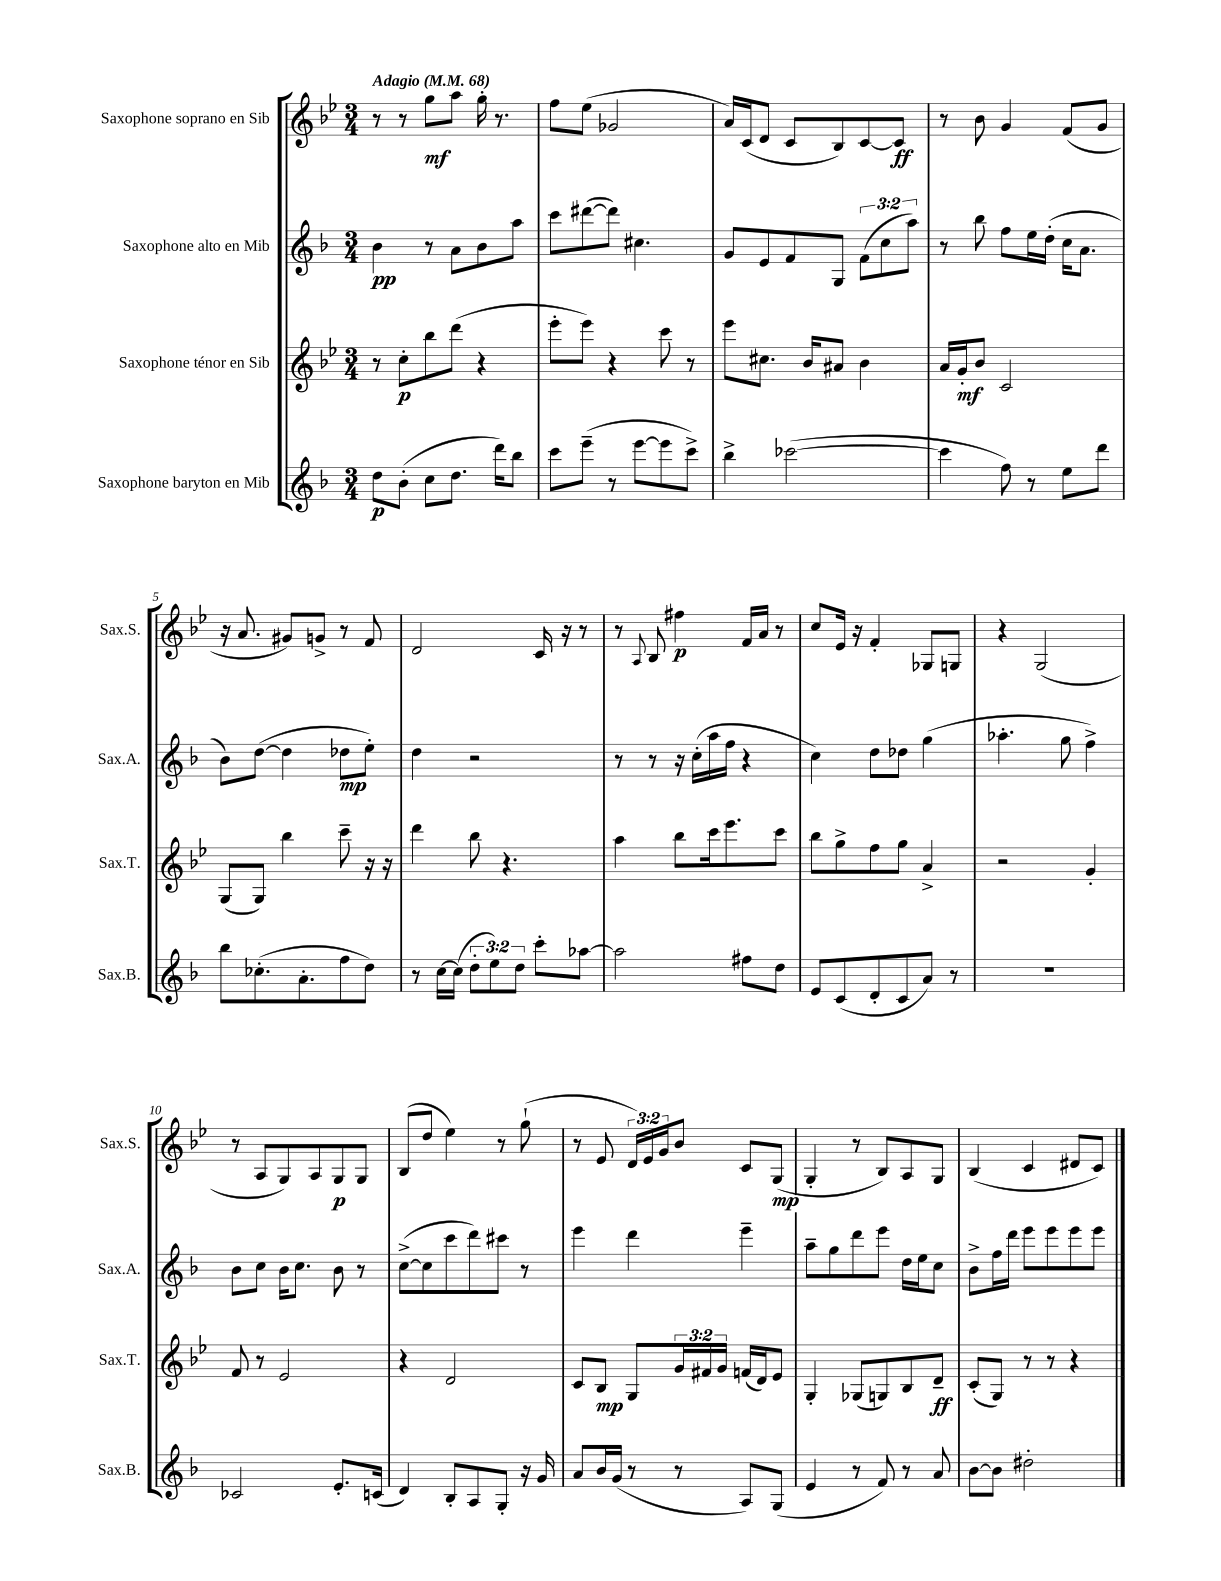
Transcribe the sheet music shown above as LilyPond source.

<<
\new StaffGroup <<
\new Staff = "s0" \with { instrumentName = "Saxophone soprano en Sib" shortInstrumentName = "Sax.S." } {
    \clef treble \key bes \major \numericTimeSignature \time 3/4 \override Staff.TupletNumber.text = #tuplet-number::calc-fraction-text \tempo "Adagio" 4 = 68
    r8 r8 g''8\mf a''8 g''16-. r8. |
    f''8 ees''8( ges'2 |
    a'16) c'16( d'8 c'8 bes8) c'8~ c'8\ff |
    r8 bes'8 g'4 f'8( g'8 |
    r16 a'8. gis'8) g'8-> r8 f'8 |
    d'2 c'16 r16 r8 |
    r8 \appoggiatura { a8 } bes8 fis''4\p f'16 a'16 r8 |
    c''8 ees'16 r16 f'4-. ges8 g8 |
    r4 g2( |
    r8 a8 g8) a8 g8\p g8 |
    bes8( d''8 ees''4) r8 g''8-!( |
    r8 ees'8 \tuplet 3/2 { d'16) ees'16 g'16 } bes'8 c'8 g8\mp( |
    g4-. r8 bes8) a8 g8 |
    bes4( c'4 dis'8 c'8) \bar "|." |
}
\new Staff = "s1" \with { instrumentName = "Saxophone alto en Mib" shortInstrumentName = "Sax.A." } {
    \clef treble \key f \major \numericTimeSignature \time 3/4 \override Staff.TupletNumber.text = #tuplet-number::calc-fraction-text
    bes'4\pp r8 a'8 bes'8 a''8 |
    c'''8 dis'''8~( dis'''8) cis''4. |
    g'8 e'8 f'8 g8 \tuplet 3/2 { f'8( c''8 a''8) } |
    r8 bes''8 f''8 e''16 d''16-.( c''16 a'8. |
    bes'8) d''8~( d''4 des''8\mp e''8-.) |
    d''4 r2 |
    r8 r8 r16 c''16-.( a''16 f''16 r4 |
    c''4) d''8 des''8 g''4( |
    aes''4.-. g''8 f''4->) |
    bes'8 c''8 bes'16 c''8. bes'8 r8 |
    c''8~->( c''8 c'''8 d'''8) cis'''8 r8 |
    e'''4 d'''4 e'''4-- |
    a''8-- g''8 d'''8 e'''8 d''16 e''16 c''8 |
    bes'8-> f''16 d'''16 e'''8 e'''8 e'''8 e'''8 \bar "|." |
}
\new Staff = "s2" \with { instrumentName = "Saxophone ténor en Sib" shortInstrumentName = "Sax.T." } {
    \clef treble \key bes \major \numericTimeSignature \time 3/4 \override Staff.TupletNumber.text = #tuplet-number::calc-fraction-text
    r8 c''8-.\p bes''8 d'''8( r4 |
    ees'''8-. ees'''8) r4 c'''8 r8 |
    ees'''8 cis''8. bes'16 ais'8 bes'4 |
    a'16 g'16-.\mf bes'8 c'2 |
    g8( g8) bes''4 c'''8-- r16 r16 |
    d'''4 bes''8 r4. |
    a''4 bes''8 c'''16 ees'''8. c'''8 |
    bes''8 g''8-> f''8 g''8 a'4-> |
    r2 g'4-. |
    f'8 r8 ees'2 |
    r4 d'2 |
    c'8 bes8\mp g8 \tuplet 3/2 { g'16 fis'16 g'16 } f'16( d'16) ees'8 |
    g4-. ges8( g8) bes8 d'8--\ff |
    c'8-.( g8) r8 r8 r4 \bar "|." |
}
\new Staff = "s3" \with { instrumentName = "Saxophone baryton en Mib" shortInstrumentName = "Sax.B." } {
    \clef treble \key f \major \numericTimeSignature \time 3/4 \override Staff.TupletNumber.text = #tuplet-number::calc-fraction-text
    d''8\p bes'8-.( c''8 d''8. d'''16) bes''8 |
    c'''8 e'''8--( r8 e'''8~ e'''8 c'''8->) |
    bes''4-> ces'''2~( |
    ces'''4 f''8) r8 e''8 d'''8 |
    bes''8 ces''8.-.( a'8.-. f''8 d''8) |
    r8 c''16~ c''16( \tuplet 3/2 { d''8-. e''8) d''8 } c'''8-. aes''8~ |
    aes''2 fis''8 d''8 |
    e'8 c'8( d'8-. c'8 a'8) r8 |
    R2. |
    ces'2 e'8.-. c'16( |
    d'4) bes8-. a8 g8-. r16 g'16 |
    a'8 bes'16 g'16( r8 r8 a8) g8( |
    e'4 r8 f'8) r8 a'8 |
    bes'8~ bes'8 dis''2-. \bar "|." |
}
>>
>>
